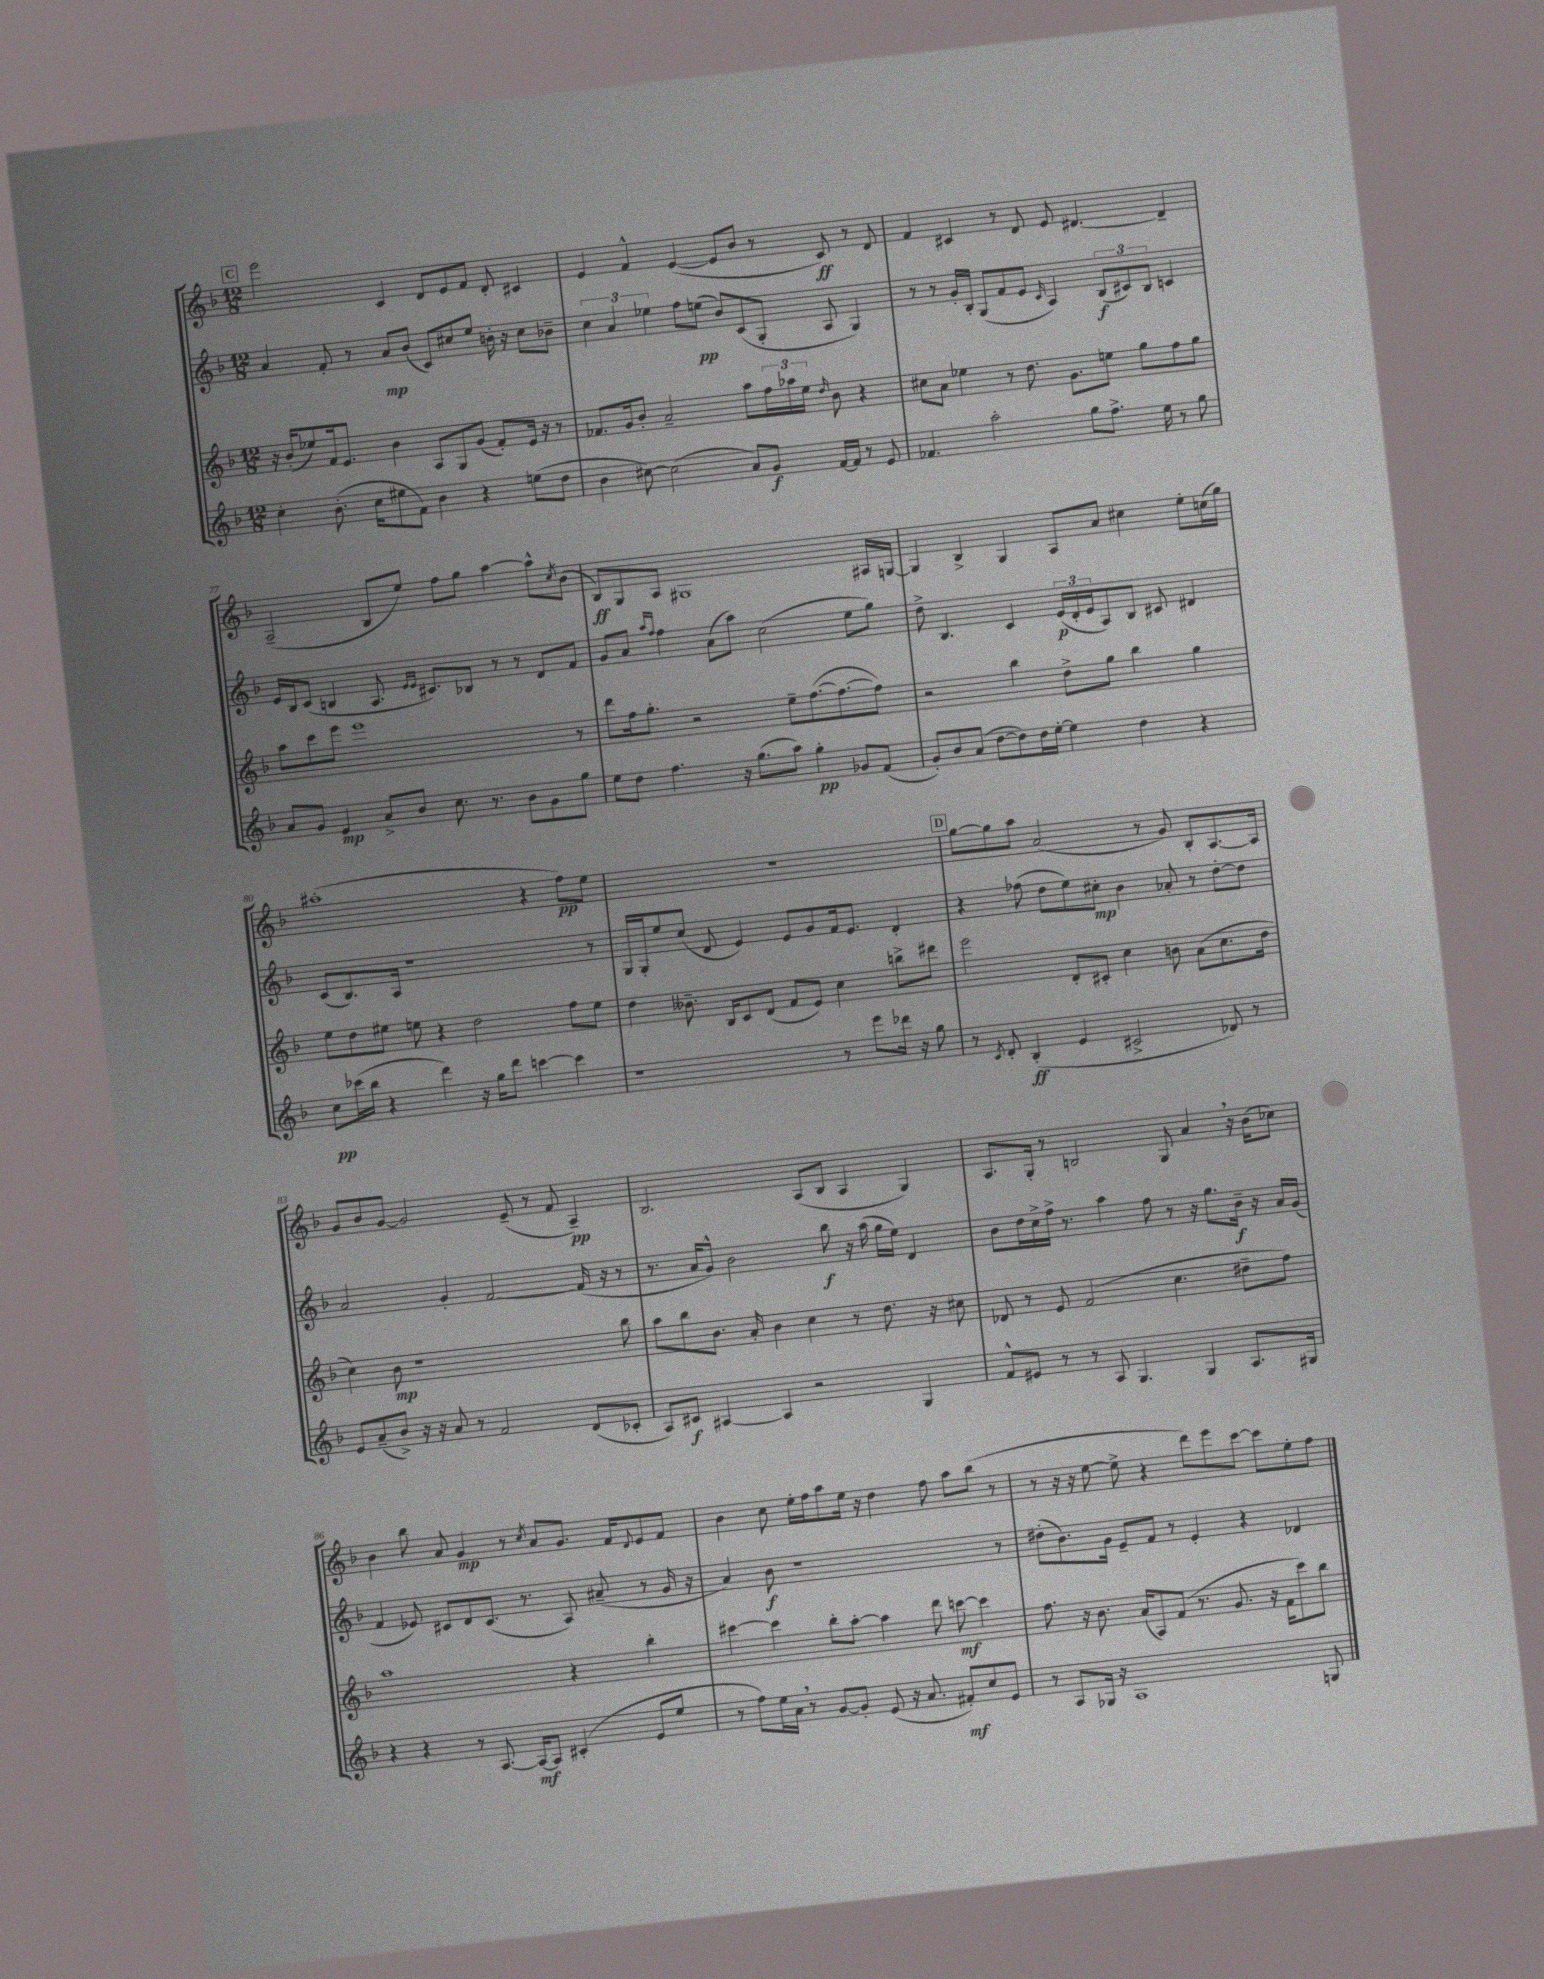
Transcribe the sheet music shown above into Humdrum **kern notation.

**kern	**kern	**kern	**kern
*staff4	*staff3	*staff2	*staff1
*clefG2	*clefG2	*clefG2	*clefG2
*k[b-]	*k[b-]	*k[b-]	*k[b-]
*M12/8	*M12/8	*M12/8	*M12/8
4cc'	16r	4a	2eee
.	(16b-'	.	.
.	8ee-)	.	.
(8.b-'	16f	8f'	.
.	8.e	.	.
.	.	8r	.
16cc	.	.	.
8ee#	4b-	8a	4c
8f)	.	(8b-	.
4b-	8A	8c)	8d
.	8G	8cc#	8e
4r	(8g	8ee	8f
.	8f')	16b'	8d'
.	.	16r	.
(8ee	16e	8cc#	4c#
.	16r	.	.
8dd	8r	8b-~	.
=	=	=	=
4b-	8.f-	6cc	4e
.	.	6a	.
.	16g	.	.
[8cc#)	8b-'	.	4f^^
.	.	6ee-	.
(2cc#]	2a~	.	.
.	.	8ff	([4e
.	.	(8ee	.
.	.	8b-)	8e]
8a)	8aa	(8c	8b-
8g	24ff	8G'	8r
.	24aa-	.	.
.	24ee	.	.
.	16qqdd	.	.
[16f	8b-	8A	8c)
16f]	.	.	.
8r	4r	4G)	8r
8e	.	.	8d
=	=	=	=
4.f-	8cc#	8r	4f
.	8a	8r	.
.	4ee-	16g'	4c#
.	.	16B-'	.
2aa'	.	(8G	.
.	8r	8f	8r
.	8.dd	8e	8d
.	.	16qqc	.
.	.	4A)	8e
.	8.g	.	.
8gg	.	.	[4.d#
8.ff^	8ee	(12B-	.
.	.	12c#)	.
.	8gg	.	.
.	.	12B-	.
16ee	.	.	.
8r	8ff	4c	4d#~]
8gg	8gg	.	.
=	=	=	=
8a	8aa	16e	(2A~
.	.	16B-	.
8g	8ccc	(8c	.
4e	8eee	4B	.
.	1eee	.	.
8a^	.	8.A	8B-
8b-	.	.	8ee)
.	.	16qqe	.
.	.	16qqe	.
.	.	8.c#)	.
8.cc	.	.	8ff
.	.	8B-	8gg
8.r	.	.	.
.	.	8r	[4aa
8b-	.	8r	.
8g	.	8d	8aa^^]
.	.	.	8qcc
8gg	8r	8f	(8b-
=	=	=	=
8ee	8ddd	8g	8B-)
8dd	16ff	8a	8G
.	8.gg'	.	.
.	.	16qqaa	.
.	.	16qqff	.
4.ff	.	4ff	8A
.	2r	.	1G#
.	.	(8a	.
16r	.	8aa)	.
(8.gg	.	.	.
.	.	(2cc	.
8aa)	8ee~	.	.
4gg'	([8.ff	.	.
.	8.ff_	.	.
8g-	.	8ee	.
(8f	8ff])	8gg)	16A#
.	.	.	[16G
=	=	=	=
8g')	2r	8dd^	4G]
8b-	.	4.B-	.
(8a	.	.	4B-^
[8dd	.	.	.
8dd])	4bb-	4c	4G
16dd	.	.	.
[16ee'	.	.	.
4ee]	8dd^	(24e	8A
.	.	24d'	.
.	.	24e	.
.	8gg	8A)	8a
4dd	4bb-	8B-	4cc#
.	.	8c#	.
4r	4gg	4d#	8ee'
.	.	.	(16cc
.	.	.	16gg)
=	=	=	=
8cc	8ee	(8c	(1aa#'
(16ccc-	8dd	8.B-)	.
16bb-	.	.	.
4r	8ee#	.	.
.	.	16A	.
.	8ee	1r	.
4ddd)	4r	.	.
16r	2dd	.	.
16gg	.	.	.
8ddd	.	.	.
[4ccc	.	.	4r
4ccc]	8ff	.	8ff)
.	8ee	8r	8ee
=	=	=	=
1r	4dd	16G	1.r
.	.	16G'	.
.	.	8ee	.
.	8.b--~	(8cc	.
.	.	8d	.
.	16B-	.	.
.	8c	4e)	.
.	(8d	.	.
.	8f	8e	.
.	8e)	8g	.
8r	4cc	16f	.
.	.	8.e	.
8eee	.	.	.
16ddd-	8bb^	4d'	.
16r	.	.	.
8gg	8ddd#	.	.
=	=	=	=
8r	2eee	4r	[8gg
8qc	.	.	.
8d'	.	.	8gg]
(4B-'	.	(8ff-	8aa
.	.	8dd	(2a
4e	8d'	8ee)	.
.	8c#'	8cc#'	.
2c#^	4cc	4b-	.
.	.	.	8r
.	8b	8a-'	8g)
.	(8a	8r	8B-'
8d-)	8.cc	[8dd'	[8.A
8r	.	8dd]	.
.	16dd	.	16A]
=	=	=	=
8e	4cc)	2a	8g
(8a~	.	.	8b-
8b-^)	8b-	.	[8g
16r	1r	.	2g]
16r	.	.	.
8a	.	4g'	.
8r	.	.	.
2f	.	[2f	.
.	.	.	(8e~
.	.	.	8r
.	.	.	8f
(8d	.	(16f]	4A~)
.	.	16r	.
8c-'	8bb-	8r	.
=	=	=	=
8A)	8aa	8.r	2.B-
8c#	8bb-	.	.
.	.	16a	.
[4A#	8.b-	8g^^)	.
.	.	2b-	.
.	16a'	.	.
4A#]	4b-	.	.
2r	4cc	.	(8A
.	.	8bb-	8B-
.	8r	16r	4A
.	.	(16aa	.
.	8.dd	16gg	.
.	.	16ee)	.
4G	.	4d	4G)
.	16r	.	.
.	8cc#	.	.
=	=	=	=
8f^^	8d-	8b-	8.A
8e#	8r	16dd	.
.	.	16cc^	16G'
8r	8e	16ff^	8r
.	.	8.r	.
8r	(2f	.	2B
8A	.	4aa	.
4.G	.	.	.
.	.	8ff	.
.	4.cc	8r	8G
4G	.	16r	4a
.	.	8.gg	.
8.A	8dd#~	16b-~	16r
.	.	16r	(16b-
.	8ff)	16a	8cc-)
16G#	.	(16g	.
=	=	=	=
4r	1aa	4f	4b-
4r	.	8e-)	8bb-
.	.	8c#	8a
8r	.	8d	4g
[8.A	.	(8.c#	.
.	.	.	8r
16A_	.	8.r	.
.	.	.	8qcc
8A]	.	.	8a
(4c#'	4r	8A)	8.g
.	.	(8a#~	.
.	.	.	16f
.	.	.	8qqd
8e	4bb-'	8r	8e
8ee	.	16g	8f
.	.	16r	.
=	=	=	=
8r	[4ccc#	4a)	4b-
8ff)	.	.	.
16ee	4ccc#]	8b-	8cc
16a	.	.	.
8r	.	1r	16ee'
.	.	.	16ff
[8g	8bb-'	.	8aa
8g']	[8aa'	.	16ee
.	.	.	16r
(8e	4aa]	.	4dd
16r	.	.	.
8.a	.	.	.
.	8ddd	.	8ff
8f#')	[8ccc	.	8aa
8cc	4ccc]	.	(8bb-
8e	.	8r	8r
=	=	=	=
8r	8.ff	(8dd#'	8r
8A	.	8.b-)	16r
.	16r	.	16r
16G-	8.b-	.	[8ee
16r	.	16g	.
1A	.	8e~	8ee^]
.	(16a	.	.
.	8A)	8f	4r
.	(8f	8r	.
.	8.r	4e'	8ddd)
.	.	.	8eee
.	8.g	.	.
.	.	4r	[8ccc
.	16r	.	8ccc]
.	16f	.	.
.	8ccc)	4d-	8ee'
8G	8bb-	.	8ff
==	==	==	==
*-	*-	*-	*-
